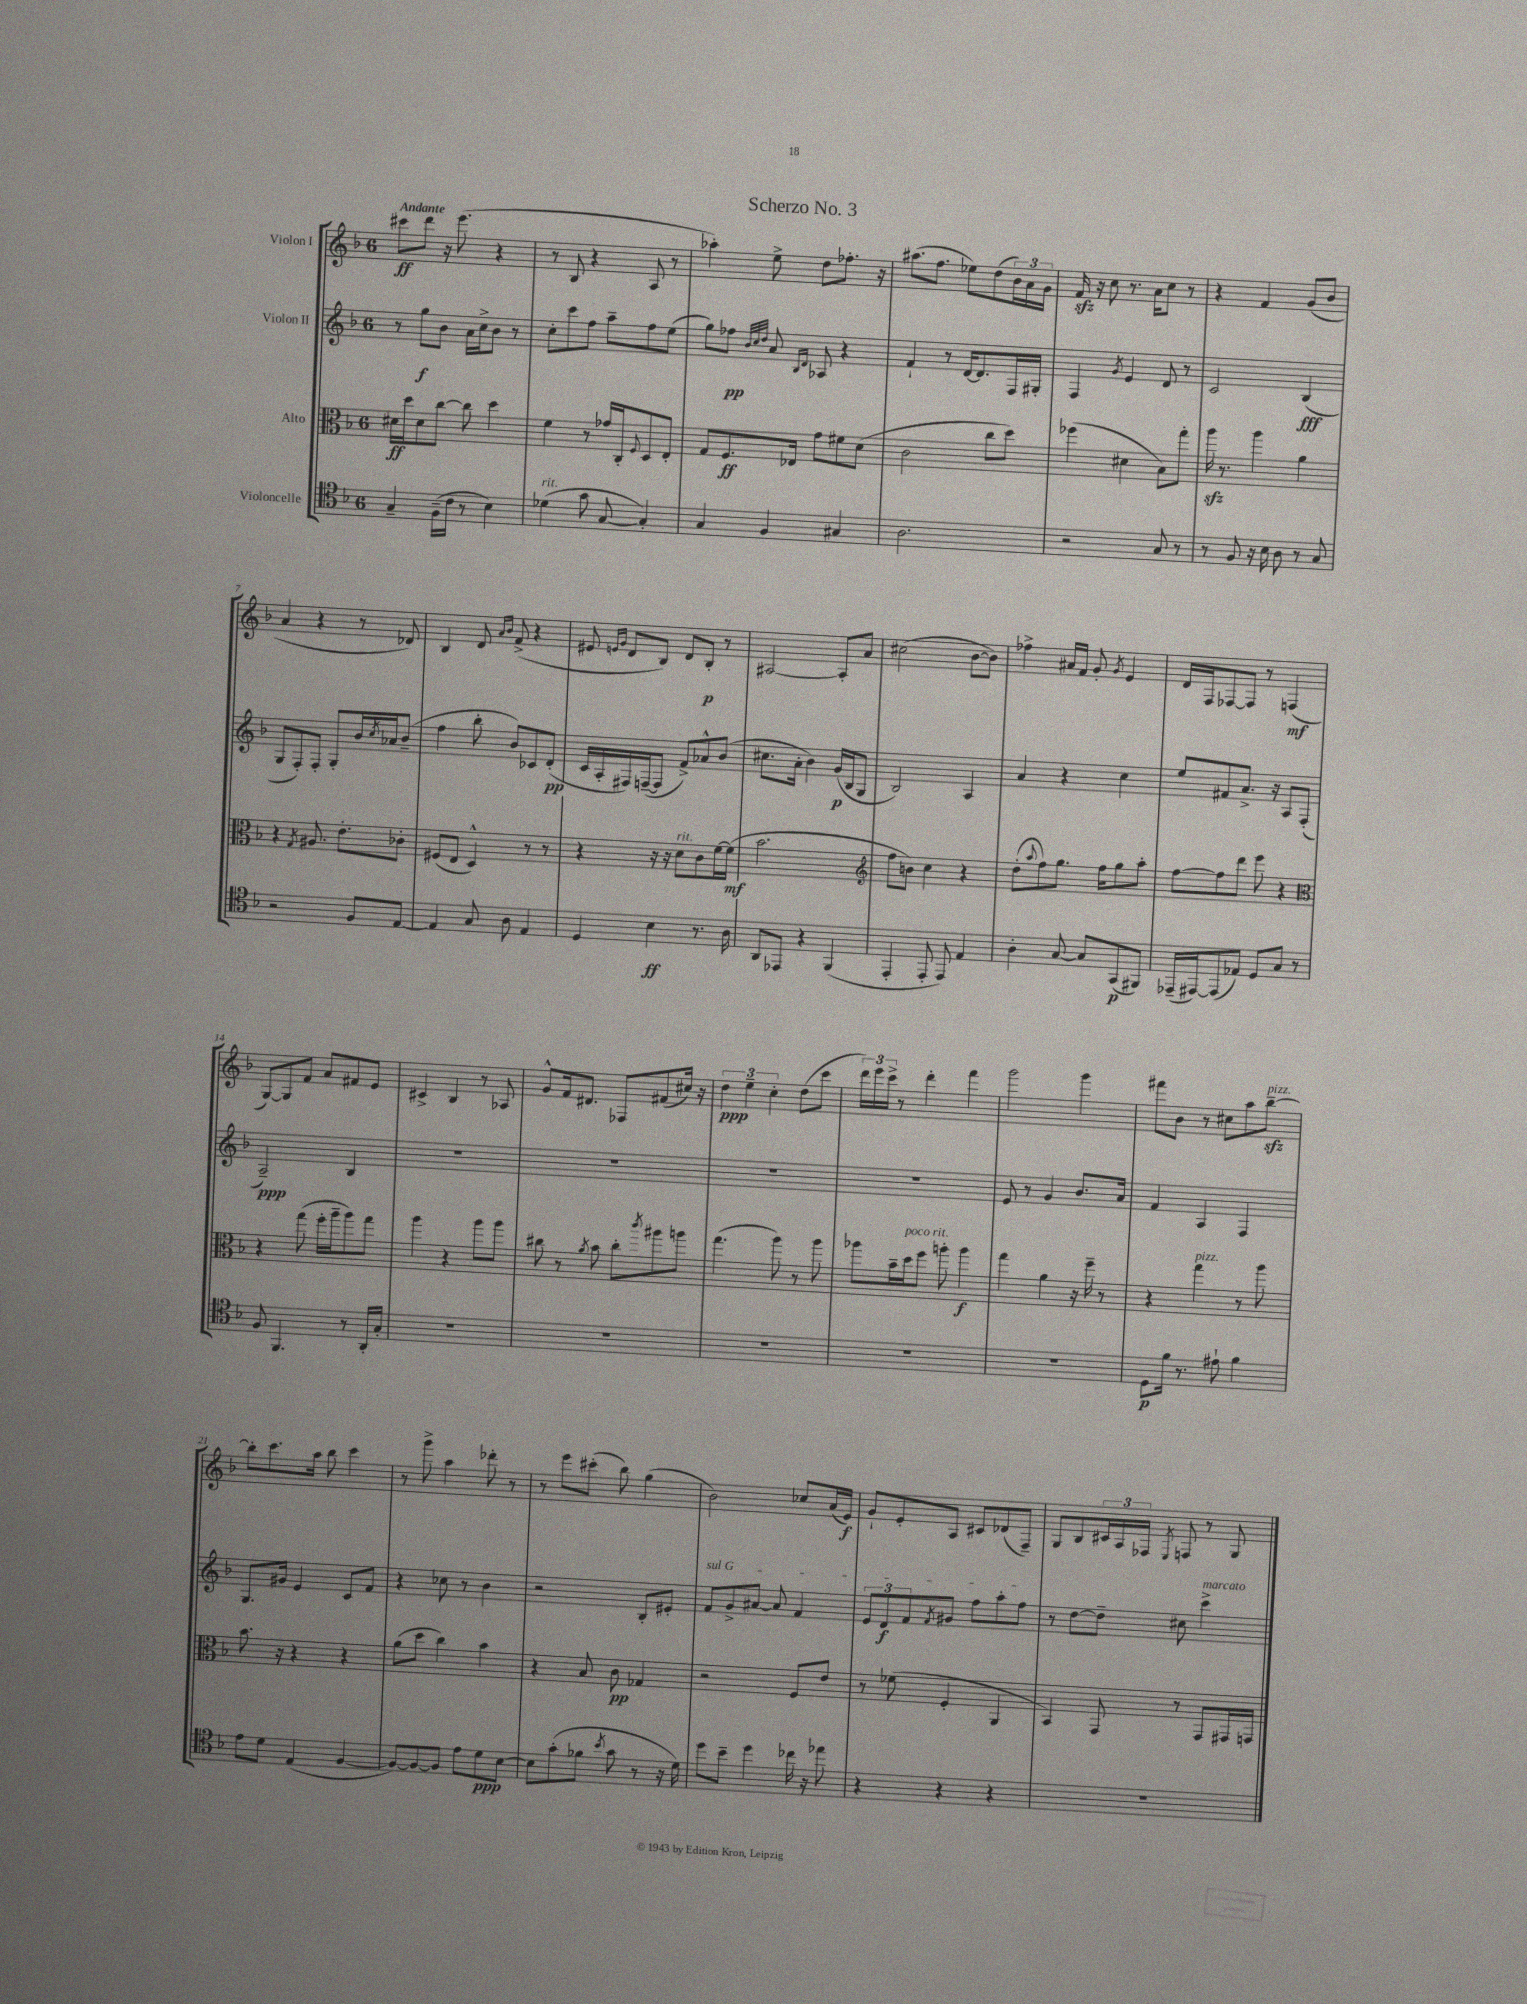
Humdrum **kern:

**kern	**dynam	**kern	**dynam	**kern	**dynam	**kern	**dynam
*part4	*part4	*part3	*part3	*part2	*part2	*part1	*part1
*staff4	*staff4	*staff3	*staff3	*staff2	*staff2	*staff1	*staff1
*I"Violoncelle	*	*I"Alto	*	*I"Violon II	*	*I"Violon I	*
*clefC4	*	*clefC3	*	*clefG2	*	*clefG2	*
*k[b-]	*	*k[b-]	*	*k[b-]	*	*k[b-]	*
*M6/8	*	*M6/8	*	*M6/8	*	*M6/8	*
=1	=1	=1	=1	=1	=1	=1	=1
!	!	!	!	!	!	!LO:TX:a:B:t=Andante	!
4G~/	.	16d#X\LL	ff	8r	.	8ccc#X\L	ff
.	.	16dd\J	.	.	.	.	.
.	.	8d#\	.	8gg\L	f	8ddd\J	.
(16F~\LL	.	[8cc\J	.	8b-\J	.	16r	.
16c\JJ	.	.	.	.	.	(8.eee\	.
8r	.	8cc\]	.	16a\LL	.	.	.
.	.	.	.	16cc^\J	.	.	.
4B-\)	.	4dd\	.	8b-\J	.	4r	.
.	.	.	.	8r	.	.	.
=2	=2	=2	=2	=2	=2	=2	=2
!LO:TX:a:i:t=rit.	!	!	!	!	!	!	!
(4d-X\	.	4f\	.	8cc'\L	.	8r	.
.	.	.	.	8ccc\	.	8B-/	.
8g\	.	8r	.	8ff\J	.	4r	.
[8G/	.	16g-X/LL	.	8aa~\L	.	.	.
.	.	16C'/J	.	.	.	.	.
.	.	8qqF/	.	.	.	.	.
4G'/])	.	8D/	.	8ff\	.	8A/	.
.	.	8E'/J	.	(8ee\J	.	8r	.
=3	=3	=3	=3	=3	=3	=3	=3
4G/	.	8G/L	.	8gg\L)	.	4aa-X'\)	.
.	.	8.F/	ff	8ff-X\J	pp	.	.
.	.	.	.	32qqb-/LLL	.	.	.
.	.	.	.	32qqcc/	.	.	.
.	.	.	.	32qqdd/JJJ	.	.	.
4F/	.	.	.	8a/	.	8ee^\	.
.	.	16E-X/Jk	.	.	.	.	.
.	.	.	.	16qqB-/LL	.	.	.
.	.	.	.	16qqd/JJ	.	.	.
.	.	8g\L	.	8A-X/	.	8dd\L	.
4G#X/	.	8f#X\	.	4r	.	8.ff-X'\J	.
.	.	(8d\J	.	.	.	.	.
.	.	.	.	.	.	16r	.
=4	=4	=4	=4	=4	=4	=4	=4
2.A\	.	2c\	.	4f`/	.	(8.aa#X\L	.
.	.	.	.	.	.	8.ff\J	.
.	.	.	.	8r	.	.	.
.	.	.	.	[16d/KL	.	8ee-X\L)	.
.	.	.	.	8.d/]	.	.	.
.	.	8cc\L	.	.	.	(8dd\	.
.	.	8dd\J)	.	16F/L	.	24b-\L)	.
.	.	.	.	.	.	24a\	.
.	.	.	.	16G#X'/JJ	.	.	.
.	.	.	.	.	.	24g\JJ	.
=5	=5	=5	=5	=5	=5	=5	=5
2r	.	(4ff-X\	.	4F/	.	16fzz/	.
.	.	.	.	.	.	16r	.
.	.	.	.	.	.	8cc\	.
.	.	.	.	8qg/	.	.	.
.	.	4d#X\	.	4e/	.	8.r	.
.	.	.	.	.	.	16a\KL	.
8G/	.	8B-\L)	.	8d/	.	8cc\J	.
8r	.	8gg'\J	.	8r	.	8r	.
=6	=6	=6	=6	=6	=6	=6	=6
8r	.	16aazz\	.	2c/	.	4r	.
.	.	8.r	.	.	.	.	.
8F/	.	.	.	.	.	.	.
16r	.	4aa\	.	.	.	4f/	.
16B-\	.	.	.	.	.	.	.
8A\	.	.	.	.	.	.	.
8r	.	4a\	.	(4B-/	fff	(8g/L	.
8G/	.	.	.	.	.	8b-/J	.
!!LO:LB:g=z
=7	=7	=7	=7	=7	=7	=7	=7
2r	.	4r	.	8G/L	.	4a/	.
.	.	.	.	8F'/)	.	.	.
.	.	8qG/	.	.	.	.	.
.	.	8.A#X/	.	8F'/J	.	4r	.
.	.	.	.	8G'/L	.	.	.
.	.	8.e'\L	.	.	.	.	.
8F/L	.	.	.	16b-/L	.	8r	.
.	.	.	.	8qcc/	.	.	.
.	.	.	.	16a-X/J	.	.	.
[8E/J	.	8c-X'\J	.	(8b-~/J	.	8d-X/)	.
=8	=8	=8	=8	=8	=8	=8	=8
4E/]	.	(8F#X/L	.	4ff\	.	4B-/	.
.	.	8E/J	.	.	.	.	.
8G/	.	4D^^/)	.	8bb-'\	.	8d/	.
.	.	.	.	.	.	16qqa/LL	.
.	.	.	.	.	.	16qqb-/JJ	.
8A\	.	.	.	8b-/L)	.	(8f^/	.
4E/	.	8r	.	8c-X/	.	4r	.
.	.	8r	.	(8d'/J	pp	.	.
=9	=9	=9	=9	=9	=9	=9	=9
4D/	.	4r	.	16c/LL	.	8e#X/	.
.	.	.	.	16A'/	.	.	.
.	.	.	.	.	.	16qqen/LL	.
.	.	.	.	.	.	16qqg/JJ	.
.	.	.	.	16F#X/)	.	8d/L	.
.	.	.	.	([16Fn~/J	.	.	.
4B-\	ff	16r	.	8F/J]	.	8B-/J)	.
.	.	16r	.	.	.	.	.
!	!	!LO:TX:a:i:t=rit.	!	!	!	!	!
.	.	8d\L	.	8f^/L)	.	8d/L	.
8.r	.	8c\	.	8a-X^^/	.	8B-'/J	p
.	.	[16f\L	.	(8b-/J	.	8r	.
16A\	.	(16f\JJ]	mf	.	.	.	.
=10	=10	=10	=10	=10	=10	=10	=10
8AA/L	.	2.b-\	.	8.cc#X\L	.	[2A#X/	.
8EE-X/J	.	.	.	.	.	.	.
.	.	.	.	16a'\Jk	.	.	.
4r	.	.	.	4b-\)	.	.	.
(4FF/	.	.	.	(16g/LL	p	8A#'/L]	.
.	.	.	.	16B-/J	.	.	.
.	.	.	.	8G/J	.	8a/J	.
=11	=11	=11	=11	=11	=11	=11	=11
*	*	*clefG2	*	*	*	*	*
4EE'/	.	8ff\L	.	2B-/)	.	(2cc#X\	.
.	.	8bn\J)	.	.	.	.	.
8EE'/	.	4cc\	.	.	.	.	.
8EE/)	.	.	.	.	.	.	.
4E/	.	4r	.	4A/	.	[8b-\L	.
.	.	.	.	.	.	8b-\J])	.
=12	=12	=12	=12	=12	=12	=12	=12
4A'\	.	(8dd'\L	.	4a/	.	4ff-X^\	.
.	.	8qqaa/	.	.	.	.	.
.	.	8ff\)	.	.	.	.	.
[8G/	.	8.gg\J	.	4r	.	16a#X/LL	.
.	.	.	.	.	.	16f/JJ	.
8G/L]	.	.	.	.	.	8g'/	.
.	.	16ff\KL	.	.	.	.	.
.	.	.	.	.	.	8qg/	.
(8GG/	p	8gg\	.	4cc\	.	4e/	.
8FF#X/J)	.	8aa'\J	.	.	.	.	.
=13	=13	=13	=13	=13	=13	=13	=13
(16EE-X~/LL	.	[8ff\L	.	8ee/L	.	16d/LL	.
[16EE#X/J)	.	.	.	.	.	16F/J	.
(8EE#/]	.	8ff\]	.	8f#X/	.	[8F-X/	.
8E-X/J)	.	8ddd\J	.	8.a^/J	.	8F-/J]	.
8D/L	.	8eee\	.	.	.	8r	.
.	.	.	.	16r	.	.	.
8G/J	.	4r	.	8A/L	.	(4Fn/	mf
8r	.	.	.	(8F'/J	.	.	.
!!LO:LB:g=z
=14	=14	=14	=14	=14	=14	=14	=14
*	*	*clefC3	*	*	*	*	*
8F/	.	4r	.	2A~/)	ppp	[8G/L)	.
4.FF/	.	.	.	.	.	8G/]	.
.	.	(8gg\	.	.	.	8f/J	.
.	.	16ff'\LL	.	.	.	8a/L	.
.	.	16aa~\J	.	.	.	.	.
8r	.	8aa\)	.	4B-/	.	8f#X/	.
16AA'/LL	.	8gg\J	.	.	.	8e/J	.
16G'/JJ	.	.	.	.	.	.	.
=15	=15	=15	=15	=15	=15	=15	=15
2.r	.	4aa\	.	2.r	.	4c#X^/	.
.	.	4r	.	.	.	4B-/	.
.	.	8aa\L	.	.	.	8r	.
.	.	8aa\J	.	.	.	8A-X/	.
=16	=16	=16	=16	=16	=16	=16	=16
2.r	.	8cc#X\	.	2.r	.	8g^^/L	.
.	.	8r	.	.	.	16f/k	.
.	.	.	.	.	.	8.d#X/J	.
.	.	8qa/	.	.	.	.	.
.	.	8b-\	.	.	.	.	.
.	.	8cc#'\L	.	.	.	8F-X/L	.
.	.	8qccc/	.	.	.	.	.
.	.	8aa#X\	.	.	.	(8f#X/	.
.	.	8aan\J	.	.	.	16cc#X/Jk)	.
.	.	.	.	.	.	16r	.
=17	=17	=17	=17	=17	=17	=17	=17
2.r	.	(4.gg\	.	2.r	.	6dd\	ppp
.	.	.	.	.	.	6ee~\	.
.	.	.	.	.	.	6cc'\	.
.	.	8aa\)	.	.	.	.	.
.	.	8r	.	.	.	(8dd\L	.
.	.	8aa\	.	.	.	8ccc\J	.
=18	=18	=18	=18	=18	=18	=18	=18
2.r	.	8aa-X\L	.	2.r	.	24ddd\LL)	.
.	.	.	.	.	.	24eee\	.
.	.	.	.	.	.	24ccc^\JJ	.
.	.	16b-~\L	.	.	.	8r	.
!	!	!LO:TX:a:i:t=poco rit.	!	!	!	!	!
.	.	16dd\J	.	.	.	.	.
.	.	8ff\J	.	.	.	4ddd'\	.
.	.	8aan'\	.	.	.	.	.
.	.	4aa\	f	.	.	4fff\	.
=19	=19	=19	=19	=19	=19	=19	=19
2.r	.	4gg\	.	8e/	.	2ggg\	.
.	.	.	.	8r	.	.	.
.	.	4a\	.	4g/	.	.	.
.	.	16r	.	8.b-/L	.	4ggg\	.
.	.	16ff~\	.	.	.	.	.
.	.	8r	.	.	.	.	.
.	.	.	.	16a/Jk	.	.	.
=20	=20	=20	=20	=20	=20	=20	=20
8D\L	p	4r	.	4f/	.	8fff#X\L	.
16f\Jk	.	.	.	.	.	8b-\J	.
8.r	.	.	.	.	.	.	.
!	!	!LO:TX:a:i:t=pizz.	!	!	!	!	!
.	.	4gg\	.	4A/	.	8r	.
8e#X`\	.	.	.	.	.	8cc#X\L	.
4f\	.	8r	.	4F/	.	8aa\	.
!	!	!	!	!	!	!LO:TX:a:i:t=pizz.	!
.	.	8aa\	.	.	.	[8bb-zz~\J	.
!!LO:LB:g=z
=21	=21	=21	=21	=21	=21	=21	=21
8e\L	.	8.b-\	.	8.G/L	.	8bb-'\L]	.
8d\J	.	.	.	.	.	8.ccc\	.
.	.	16r	.	16g#X/Jk	.	.	.
(4E/	.	4r	.	4e/	.	.	.
.	.	.	.	.	.	16aa\Jk	.
.	.	.	.	.	.	8bb-\	.
[4F/	.	4r	.	8c/L	.	4ccc\	.
.	.	.	.	8f/J	.	.	.
=22	=22	=22	=22	=22	=22	=22	=22
8F/L_)	.	(8a\L	.	4r	.	8r	.
8F/_	.	8dd\J	.	.	.	8ggg^\	.
8F/J]	.	4cc\)	.	8cc-X\	.	4aa\	.
8e\L	.	.	.	8r	.	.	.
8d\	ppp	4b-\	.	4b-\	.	8ddd-X'\	.
[8B-\J	.	.	.	.	.	8r	.
=23	=23	=23	=23	=23	=23	=23	=23
8B-\L]	.	4r	.	2r	.	8r	.
(8g'\	.	.	.	.	.	8eee\L	.
8f-X\J	.	8B-/	.	.	.	(8ccc#X'\J	.
8qb-/	.	.	.	.	.	.	.
8g\	.	8c\	pp	.	.	8bb-\)	.
8r	.	4G-X/	.	8B-'/L	.	(4gg\	.
16r	.	.	.	8e#X'/J	.	.	.
16d\)	.	.	.	.	.	.	.
=24	=24	=24	=24	=24	=24	=24	=24
!	!	!	!	!LO:TX:a:i:t=sul G	!	!	!
8dd\L	.	2r	.	8f/L	.	2b-\)	.
8b-~\J	.	.	.	8g^/	.	.	.
4dd\	.	.	.	[8a#X/J	.	.	.
.	.	.	.	8a#/]	.	.	.
16cc-X\	.	8F/L	.	4f/	.	8cc-X/L	.
16r	.	.	.	.	.	.	.
8ee-X\	.	8e/J	.	.	.	(16a/L	.
.	.	.	.	.	.	16e/JJ)	f
=25	=25	=25	=25	=25	=25	=25	=25
4r	.	8r	.	12e/L	.	8g`/L	.
.	.	.	.	12d/	f	.	.
.	.	(8f-X\	.	.	.	8e'/	.
.	.	.	.	12f/	.	.	.
.	.	.	.	8qf/	.	.	.
4r	.	4F'/	.	8g#X/J	.	8A/J	.
.	.	.	.	8ff\L	.	8c#X/L	.
4r	.	4AA/	.	8aa'\	.	(8d-X/	.
.	.	.	.	8ff\J	.	8F~/J)	.
=26	=26	=26	=26	=26	=26	=26	=26
2.r	.	4BB-/)	.	8r	.	8G/L	.
.	.	.	.	[8dd\L	.	8B-/	.
.	.	8GG/	.	8dd~\J]	.	24c#X/L	.
.	.	.	.	.	.	24A/	.
.	.	.	.	.	.	24F-X/JJ	.
.	.	.	.	.	.	8qE/	.
.	.	8r	.	8cc#X\	.	8Fn/	.
!	!	!	!	!LO:TX:a:i:t=marcato	!	!	!
.	.	8GG/L	.	4ccc^\	.	8r	.
.	.	16GG#X/L	.	.	.	8G/	.
.	.	16GGn/JJ	.	.	.	.	.
==	==	==	==	==	==	==	==
*-	*-	*-	*-	*-	*-	*-	*-
